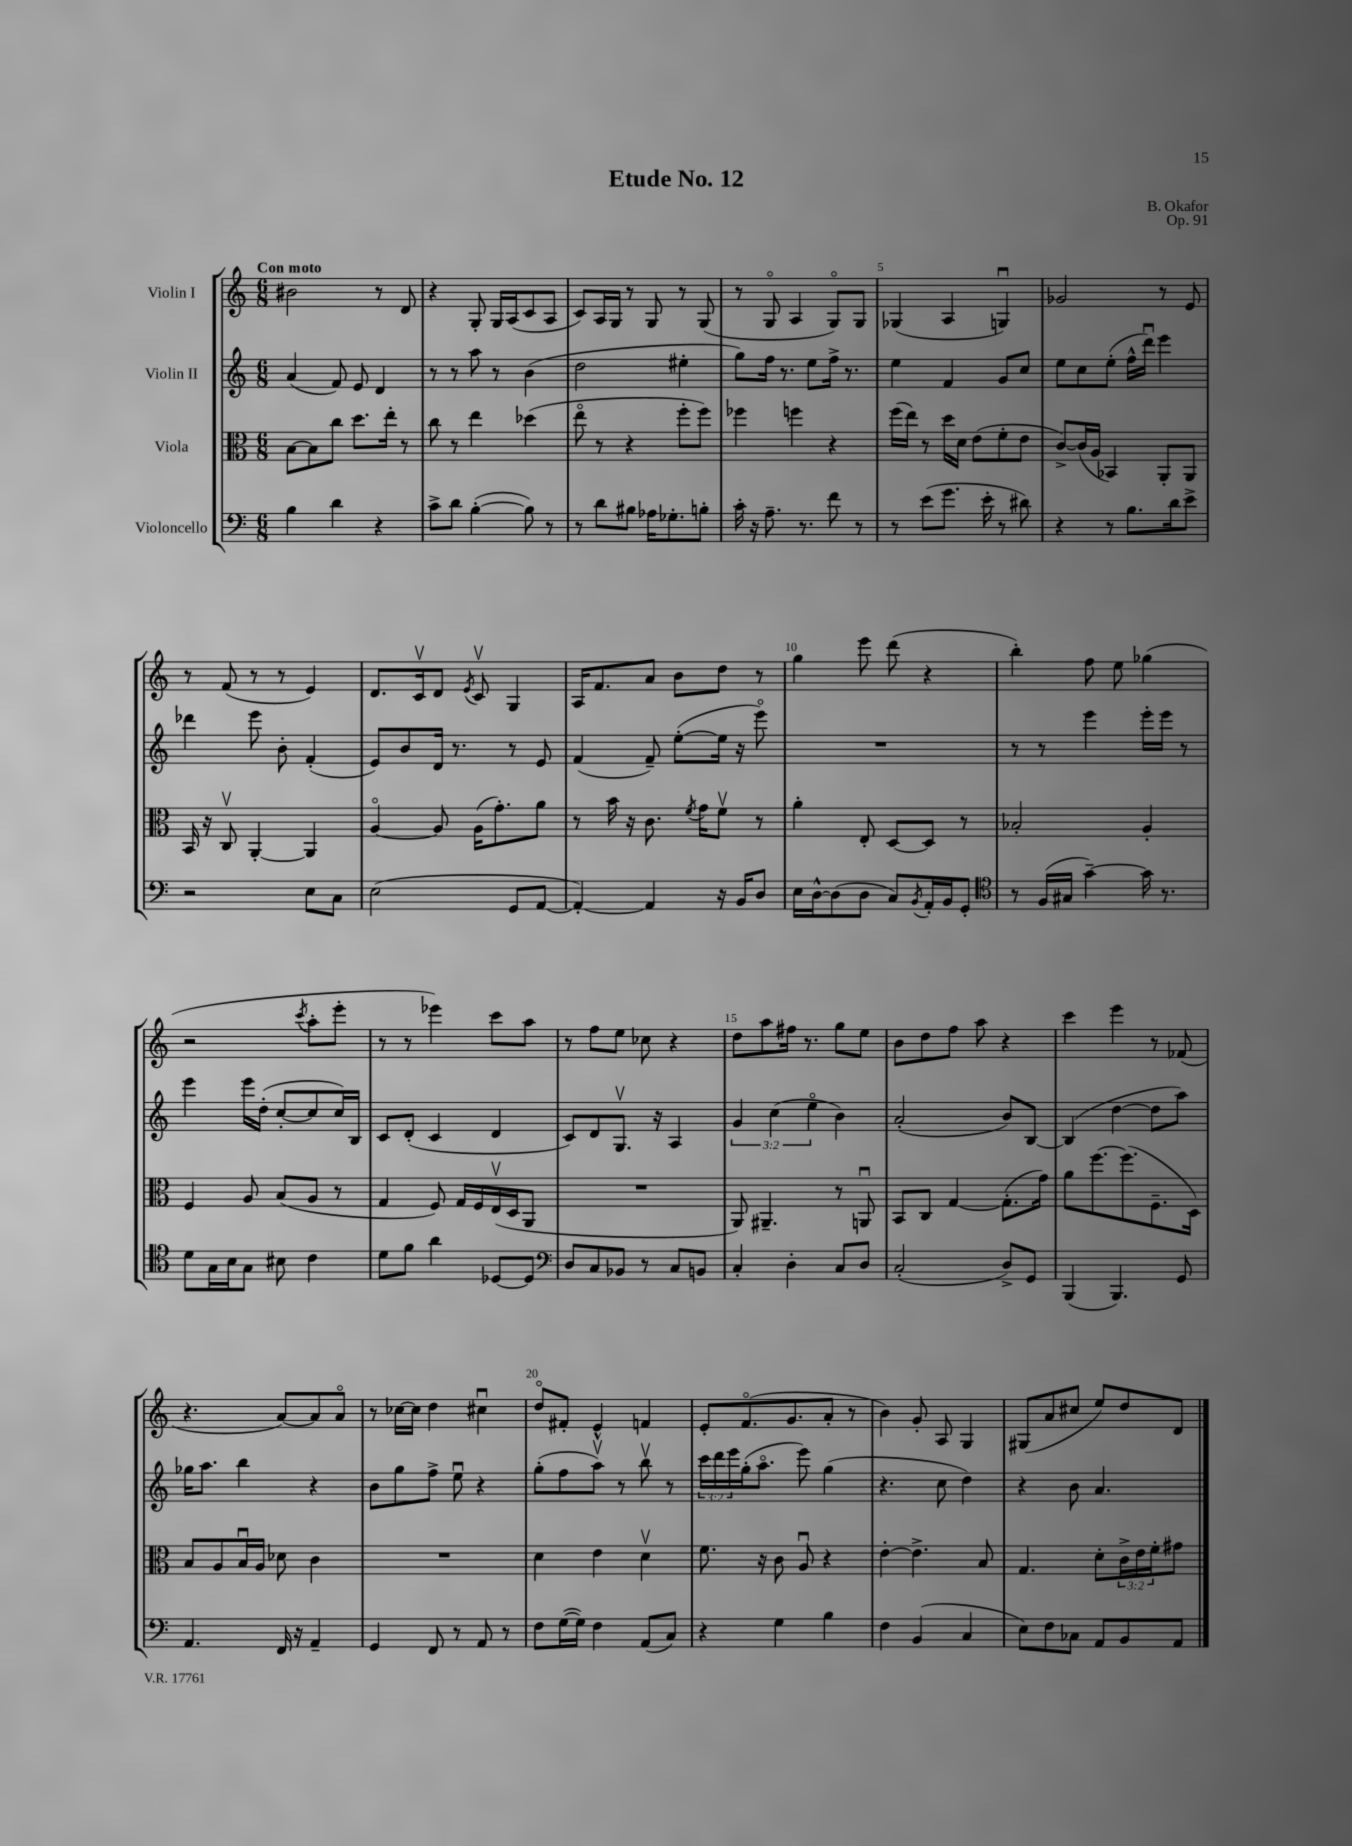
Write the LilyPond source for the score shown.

\header { title = "Etude No. 12" composer = "B. Okafor" opus = "Op. 91" }
<<
\new StaffGroup <<
\new Staff = "s0" \with { instrumentName = "Violin I" } {
    \clef treble \key c \major \numericTimeSignature \time 6/8 \tempo "Con moto"
    bis'2 r8 d'8 |
    r4 g8-. g16 a16( c'8 a8 |
    c'8) a16 g16 r8 g8 r8 g8( |
    r8 g8\flageolet a4 g8\flageolet) g8 |
    ges4( a4 g4\downbow) |
    ges'2 r8 e'8 |
    r8 f'8( r8 r8 e'4) |
    d'8. c'16\upbow d'8 \acciaccatura { e'8 } c'8\upbow g4 |
    a16 f'8. a'8 b'8 d''8 r8 |
    g''4 e'''8 d'''8( r4 |
    b''4-.) f''8 e''8 ges''4( |
    r2 \acciaccatura { c'''8 } a''8-. e'''8-. |
    r8 r8 ees'''4) c'''8 a''8 |
    r8 f''8 e''8 ces''8 r4 |
    d''8 a''8 fis''16 r8. g''8 e''8 |
    b'8 d''8 f''8 a''8 r4 |
    c'''4 e'''4 r8 fes'8( |
    r4. a'8~) a'8 a'8\flageolet |
    r8 ces''16~ ces''16 d''4 cis''4\downbow |
    d''8\flageolet fis'8-. e'4-^ f'4 |
    e'8-. f'8.\flageolet( g'8. a'8-. r8 |
    b'4) g'8-. a8 g4 |
    gis8( a'8 cis''8 e''8) d''8 d'8 \bar "|." |
}
\new Staff = "s1" \with { instrumentName = "Violin II" } {
    \clef treble \key c \major \numericTimeSignature \time 6/8 \override Staff.TupletNumber.text = #tuplet-number::calc-fraction-text
    a'4( f'8) e'8 d'4 |
    r8 r8 a''8 r8 b'4( |
    d''2 eis''4-. |
    g''8) f''16 r8. e''8 f''16-> r8. |
    e''4 f'4 g'8 c''8 |
    e''8 c''8 e''8-.( f''16-^ d'''16\downbow) e'''4 |
    des'''4 e'''8 b'8-. f'4-.( |
    e'8) b'8 d'16 r8. r8 e'8 |
    f'4( f'8--) e''8~-.( e''16 r16 e'''8\flageolet) |
    R2. |
    r8 r8 e'''4 e'''16-. e'''16 r8 |
    e'''4 e'''16 d''16-.( c''8~-. c''8 c''16) b16 |
    c'8 d'8-.( c'4 d'4 |
    c'8) d'8 g8.\upbow r16 a4 |
    \tuplet 3/2 { g'4 c''4( e''4\flageolet } b'4) |
    a'2-.( b'8) b8~ |
    b4( d''4~ d''8 a''8) |
    ges''16 a''8. b''4 r4 |
    b'8 g''8 f''8-> e''8\downbow r4 |
    g''8-.( f''8 a''8\upbow) r8 b''8\upbow r8 |
    \tuplet 3/2 { c'''16 d'''16 e'''16 } g''16-.( a''8.\flageolet e'''8) g''4( |
    r4. c''8 d''4) |
    r4 b'8 a'4. \bar "|." |
}
\new Staff = "s2" \with { instrumentName = "Viola" } {
    \clef alto \key c \major \numericTimeSignature \time 6/8 \override Staff.TupletNumber.text = #tuplet-number::calc-fraction-text
    b8~ b8 c''8 d''8. e''16-. r8 |
    c''8 r8 e''4 des''4( |
    e''8\flageolet r8 r4 f''8-. f''8) |
    fes''4 f''4 r4 |
    f''16( e''16) r8 d''16 d'16 e'8( f'8-. e'8 |
    c'8~->) c'16( a16 bes,4) a,8-. a,8 |
    b,16 r16 c8\upbow a,4~-. a,4 |
    a4~\flageolet a8 a16( g'8.-.) a'8 |
    r8 b'16 r16 c'8. \acciaccatura { f'8 } g'16 f'8\upbow r8 |
    a'4-. e8-. d8~ d8 r8 |
    bes2-. a4-. |
    f4 a8 b8( a8 r8 |
    g4 f8) g16 f16 e16\upbow( d16 a,8 |
    R2. |
    a,8) ais,4.-- r8 a,8\downbow |
    b,8 c8 g4~ g8.-.( g'16) |
    a'8 f''8.~ f''8.( f8.-- d16) |
    b8 a8 b16\downbow a16 des'8 c'4 |
    R2. |
    d'4 e'4 d'4\upbow |
    f'8. r16 c'8 a8\downbow r4 |
    e'4~-. e'4.-> b8 |
    g4. d'8-. \tuplet 3/2 { c'16-> e'16 f'16-. } gis'8 \bar "|." |
}
\new Staff = "s3" \with { instrumentName = "Violoncello" } {
    \clef bass \key c \major \numericTimeSignature \time 6/8
    b4 d'4 r4 |
    c'8-> d'8 b4~-.( b8) r8 |
    r8 d'8 bis8 aes16 ges8.-. b8-. |
    c'16-. r16 a8.-- r8. f'8 r8 |
    r8 e'8( g'8. e'16-. r8 dis'8) |
    r4 r8 b8. d'16 e'8-> |
    r2 e8 c8 |
    e2( g,8 a,8~ |
    a,4~-.) a,4 r16 b,16 d8 |
    e16 d16~-^ d8( d8 c8) \acciaccatura { b,8 } a,16-. b,16 g,8-. |
    \clef tenor r8 f16( gis16 g'4~--) g'16 r8. |
    d'8 g16 b16 g8 bis8 c'4 |
    d'8 f'8 a'4 des8~ des8 |
    \clef bass d8 c8 bes,8 r8 c8 b,8 |
    c4-. d4-. c8 d8 |
    c2-.( d8->) g,8 |
    b,,4( b,,4.) g,8 |
    a,4. f,16 r16 a,4-- |
    g,4 f,8 r8 a,8 r8 |
    f8 g16~( g16) f4 a,8( c8) |
    r4 g4 b4 |
    f4 b,4( c4 |
    e8) f8 ces8 a,8 b,8 a,8 \bar "|." |
}
>>
>>
\layout { \context { \Score \override BarNumber.break-visibility = ##(#f #t #t) barNumberVisibility = #(every-nth-bar-number-visible 5) } }
